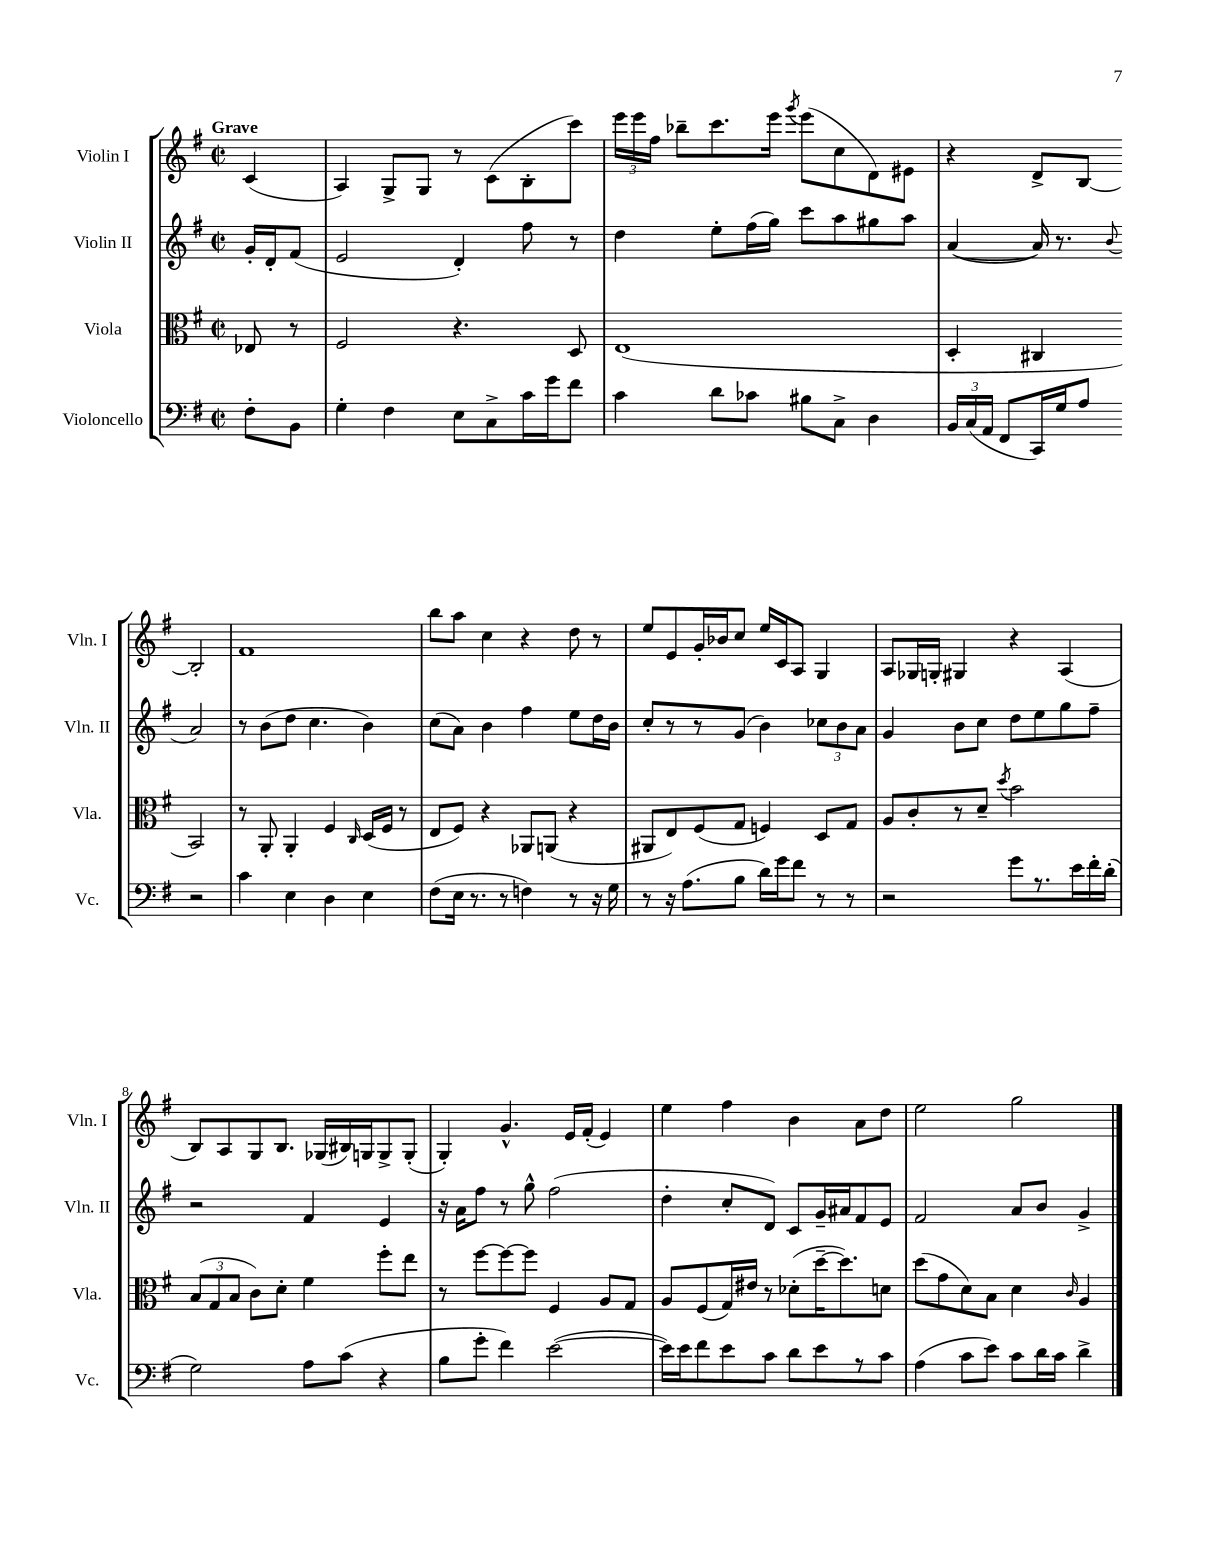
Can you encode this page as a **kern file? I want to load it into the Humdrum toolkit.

**kern	**kern	**kern	**kern
*staff4	*staff3	*staff2	*staff1
*clefF4	*clefC3	*clefG2	*clefG2
*k[f#]	*k[f#]	*k[f#]	*k[f#]
*M2/2	*M2/2	*M2/2	*M2/2
*met(c|)	*met(c|)	*met(c|)	*met(c|)
8F#'	8E-	16g'	(4c
.	.	16d'	.
8BB	8r	(8f#	.
=	=	=	=
4G'	2F#	2e	4A)
4F#	.	.	8G^
.	.	.	8G
8E	4.r	4d')	8r
8C^	.	.	(8c
16c	.	8ff#	8B'
16g	.	.	.
8f#	8D	8r	8ccc)
=	=	=	=
4c	(1E	4dd	24eee
.	.	.	24eee
.	.	.	24ff#
.	.	.	8bb-~
8d	.	8ee'	8.ccc
8c-	.	(16ff#	.
.	.	16gg)	16eee
.	.	.	8qggg
8B#	.	8ccc	(8eee
8C^	.	8aa	8cc
4D	.	8gg#	8d)
.	.	8aa	8e#
=	=	=	=
24BB	4D'	([4a	4r
(24C	.	.	.
24AA	.	.	.
8FF#	.	.	.
16CC)	4C#	16a])	8d^
16G	.	8.r	.
8A	.	.	[8B
.	.	8qqb	.
2r	2BB)	2a	2B']
=	=	=	=
4c	8r	8r	1f#
.	8AA'	(8b	.
4E	4AA'	8dd	.
.	.	4.cc	.
4D	4F#	.	.
.	16qqC	.	.
4E	(16D	4b)	.
.	16F#	.	.
.	8r	.	.
=	=	=	=
(8F#	8E	(8cc	8bb
16E	8F#)	8a)	8aa
8.r	.	.	.
.	4r	4b	4cc
8r	.	.	.
4F)	8AA-	4ff#	4r
.	(8AA	.	.
8r	4r	8ee	8dd
16r	.	16dd	8r
16G	.	16b	.
=	=	=	=
8r	8AA#	8cc'	8ee
16r	8E)	8r	8e
(8.A	.	.	.
.	(8F#	8r	16g'
.	.	.	16b-
8B	8G	(8g	8cc
16d)	4F)	4b)	16ee
16g	.	.	16c
8f#	.	.	8A
8r	8D	12cc-	4G
.	.	12b	.
8r	8G	.	.
.	.	12a	.
=	=	=	=
2r	8A	4g	8A
.	8c'	.	16G-
.	.	.	16G'
.	8r	8b	4G#
.	8d~	8cc	.
.	8qdd	.	.
8g	2b	8dd	4r
8.r	.	8ee	.
.	.	8gg	(4A
16e	.	.	.
16f#'	.	8ff#~	.
(16d'	.	.	.
=	=	=	=
2G)	(12B	2r	8B)
.	12G	.	.
.	.	.	8A
.	12B	.	.
.	8c)	.	8G
.	8d'	.	8.B
8A	4f#	4f#	.
.	.	.	(16G-
(8c	.	.	16B#)
.	.	.	16G
4r	8ff#'	4e	8G^
.	8ee	.	(8G'
=	=	=	=
8B	8r	16r	4G')
.	.	16a	.
8g'	[8ff#	8ff#	.
4f#)	8ff#_	8r	4.g^^
.	8ff#]	8gg^^	.
([2e	4F#	(2ff#	.
.	.	.	16e
.	.	.	(16f#'
.	8A	.	4e)
.	8G	.	.
=	=	=	=
16e])	8A	4dd'	4ee
16e	.	.	.
8f#	(8F#	.	.
8e	16G)	8cc'	4ff#
.	16e#	.	.
8c	8r	8d)	.
8d	(8d-'	8c	4b
8e	[16dd~	16g~	.
.	8.dd])	16a#	.
8r	.	8f#	8a
8c	8d	8e	8dd
=	=	=	=
(4A	(8dd	2f#	2ee
.	8g	.	.
8c	8d)	.	.
8e)	8B	.	.
8c	4d	8a	2gg
16d	.	8b	.
16c	.	.	.
.	16qqc	.	.
4d^	4A	4g^	.
==	==	==	==
*-	*-	*-	*-
